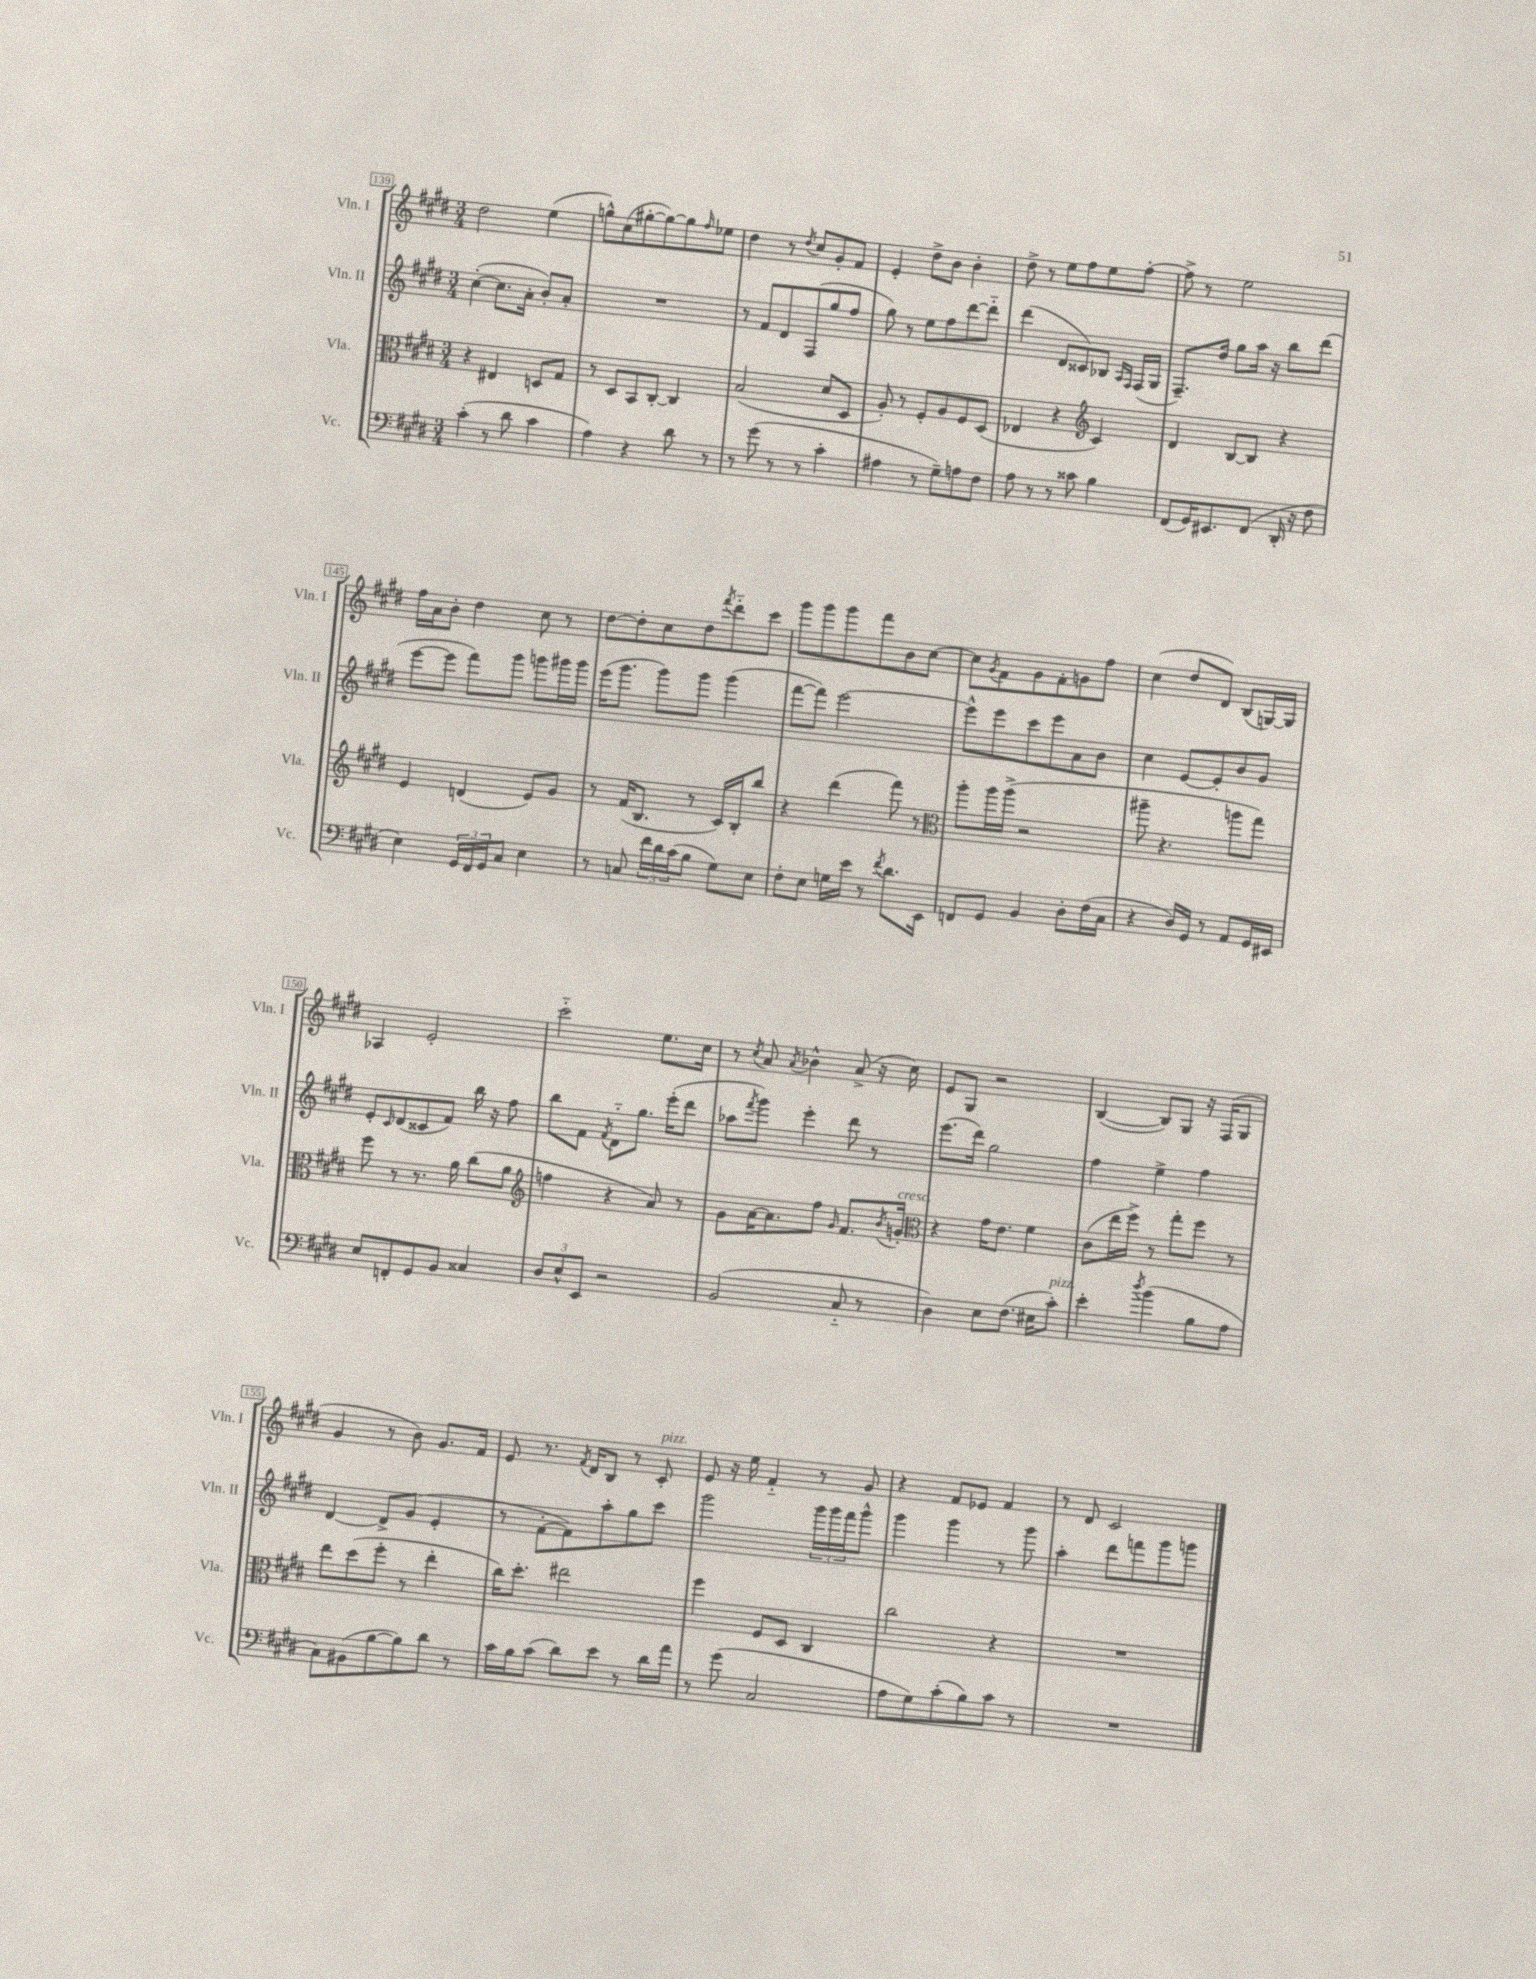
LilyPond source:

<<
\new StaffGroup <<
\new Staff = "s0" \with { instrumentName = "Vln. I" shortInstrumentName = "Vln. I" } {
    \clef treble \key e \major \numericTimeSignature \time 3/4
    dis''2 e''4( |
    g''8-^) cis''8( gis''8~-. gis''8~) gis''8 \grace { fis''16 } ees''8 |
    dis''4 r8 \acciaccatura { dis''8 } cis''8 gis'8-. fis'8 |
    e'4-. dis''8-> b'8 b'4-. |
    dis''8-> r8 e''8 fis''8 e''8 fis''8~-. |
    fis''8-> r8 e''2 |
    fis''16 a'16 b'8-. dis''4 cis''8 r8 |
    dis''8~ dis''8-. cis''8 dis''8 \acciaccatura { fis'''8 } dis'''8-_ cis'''8 |
    gis'''8 gis'''8 gis'''8 fis'''8 b'8 cis''8~ |
    cis''8 \acciaccatura { gis'8 } fis'8 gis'8 fis'8-. g'8 fis''8 |
    cis''4( dis''8 dis'8) b8( g16~) g16 |
    aes4 e'2-. |
    cis'''2-_ e''8. cis''16 |
    r8 \acciaccatura { cis''8 } a'8 \acciaccatura { a'8 } bes'4-^ a'8->( r16 cis''16) |
    e'8 gis8 r2 |
    b4~( b8) gis8 r16 fis16( gis8 |
    gis'4 r8 b'8) gis'8. fis'16 |
    e'8 r8. \acciaccatura { fis'8 } dis'16 b8 r8 cis'8-.^\markup { \italic "pizz." } |
    e'8 r16 e''16 fis'4-_ r8 gis'8 |
    r4 fis'8 ees'8 fis'4 |
    r8 dis'8 cis'2 \bar "|." |
}
\new Staff = "s1" \with { instrumentName = "Vln. II" shortInstrumentName = "Vln. II" } {
    \clef treble \key e \major \numericTimeSignature \time 3/4
    cis''4~-.( cis''8. a'16-. b'8-.) a'8-. |
    R2. |
    r8 fis'8 dis'8 fis8( gis''8 fis''8 |
    gis''8) r8 e''8 fis''8 dis'''8~ dis'''8-_ |
    dis'''4( dis'8 cisis'8) bes8 \grace { a16 fis16 } fis16( gis16 |
    fis8.--) dis''16 gis''8 a''16 r16 b''8 dis'''8( |
    e'''8~ e'''8 fis'''8) gis'''8 g'''8 gis'''16 gis'''16 |
    e'''16( gis'''8. gis'''8) gis'''8 gis'''4( |
    fis'''8~ fis'''8) e'''2~ |
    e'''8-^ e'''8 cis'''8 e'''8 a'8 b'8 |
    cis''4 e'8~ e'8-. b'8 gis'8 |
    e'8-. \grace { cis'16 } dis'8( cisis'8 fis'8) b''16 r16 fis''8 |
    b''8 fis'8 \acciaccatura { fis'8 } dis'8-_ gis''8. e'''16-.( dis'''8 |
    aes''8 \acciaccatura { fis'''8 } gis'''8) e'''4-. dis'''8 r8 |
    e'''8.( dis'''16) gis''2 |
    fis''4 e''4-> fis''4 |
    dis'4~ dis'8-> gis'8( e'4-. |
    r8 fis'8~-. fis'8) a''8-. gis''8 cis'''8 |
    gis'''2 \tuplet 3/2 { gis'''16 gis'''16 fis'''16 } gis'''8-^ |
    gis'''4 gis'''4 r8 gis'''8 |
    a''4-. dis'''8 f'''8 gis'''8 g'''8 \bar "|." |
}
\new Staff = "s2" \with { instrumentName = "Vla." shortInstrumentName = "Vla." } {
    \clef alto \key e \major \numericTimeSignature \time 3/4
    r4 eis4 d8 gis8 |
    r8 dis8 b,8 cis8~-. cis4 |
    b2( dis'8 dis8 |
    a8-.) r8 fis8-. a8 fis8 dis8( |
    ees4 r4 \clef treble cis'4) |
    dis'4 b8~ b8 r4 |
    e'4 d'4( e'8) gis'8 |
    r8 fis'16( b8. r8 cis'16) b16-. b''8 |
    r4 dis'''4( fis'''8) r8 |
    \clef alto a''8-. a''16 a''16->( r2 |
    ais''8-- r4. a''8 gis''8) |
    fis''8 r8 r8. a'16 cis''8( a'8 |
    \clef treble f''4 r4 a'8) r8 |
    gis'8 a'16~ a'8. fis''8 \grace { gis'16 } fis'8. \acciaccatura { b'8 } g'16-.^\markup { \italic "cresc." } |
    \clef alto r4 gis'16 e'8. fis'4 |
    cis'8( e''16 fis''16->) r8 gis''8-. fis''8 r8 |
    e''8 dis''8( fis''8-. r8 e''4-. |
    cis''16) dis''8.-. eis''2 |
    fis''4 fis8 dis8 cis4 |
    cis''2 r4 |
    R2. \bar "|." |
}
\new Staff = "s3" \with { instrumentName = "Vc." shortInstrumentName = "Vc." } {
    \clef bass \key e \major \numericTimeSignature \time 3/4
    cis'4-.( r8 dis'8 cis'4 |
    a4) r4 dis'8 r8 |
    r8 gis'8( r8 r8 cis'4-. |
    ais4 r8 gis8--) a8 fis8 |
    a8 r8 r8 cisis'8 b4 |
    fis,8( gis,16) eis,8. fis,8( dis,16-. r16 fis8 |
    e4) \tuplet 3/2 { gis,16 fis,16 gis,16 } cis8 e4 |
    r8 c8 \tuplet 3/2 { fis'16 dis'16 cis'16( } b8 gis8) e8 |
    fis8-. e8 g16 e'16 r8 \acciaccatura { fis'8 } dis'8. e,16 |
    f,8 gis,8 b,4 dis8-. fis16( cis16 |
    r4 dis16) gis,16 r8 a,8 gis,16 eis,16 |
    e8 f,8-. gis,8 b,8 cisis4 |
    \tuplet 3/2 { dis8 e8-^ e,8 } r2 |
    b,2( cis8-_ r8 |
    dis4) e8 fis8.( eis16 cis'8-.^\markup { \italic "pizz." }) |
    e'4-. \acciaccatura { dis''8 } b'4( b8 a8 |
    cis8) bis,8( b8~ b8) dis'8 r8 |
    cis'16 b16 cis'8( dis'8) e'8 r8 dis'16 a'16 |
    r8 gis'8( cis2 |
    a8 gis8) cis'8-.( b8) cis'8 r8 |
    R2. \bar "|." |
}
>>
>>
\layout { \context { \Score currentBarNumber = #139 \override BarNumber.stencil = #(make-stencil-boxer 0.1 0.3 ly:text-interface::print) } }
